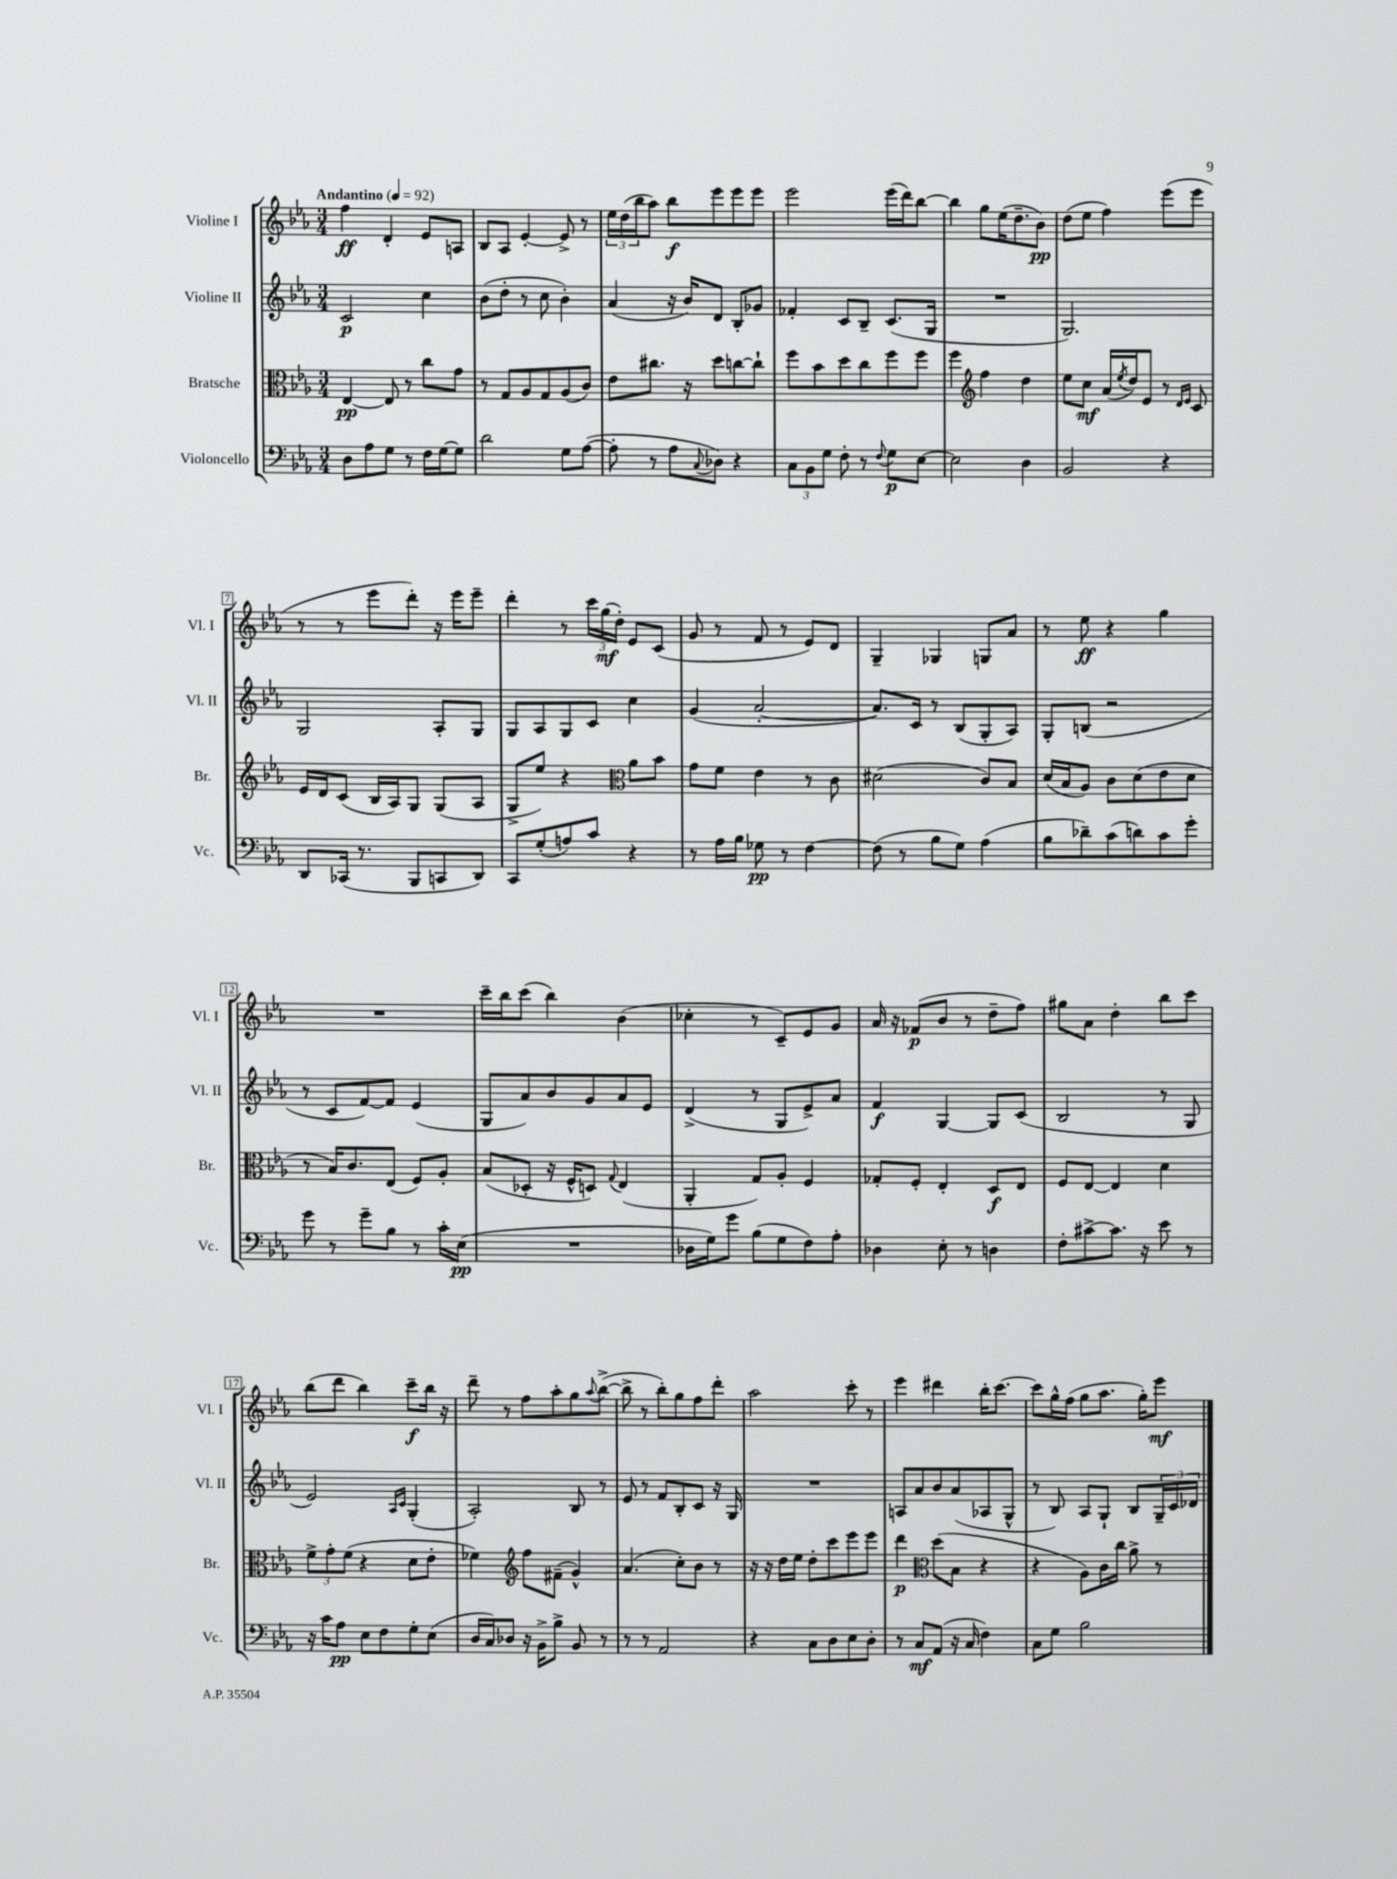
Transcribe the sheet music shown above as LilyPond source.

<<
\new StaffGroup <<
\new Staff = "s0" \with { instrumentName = "Violine I" shortInstrumentName = "Vl. I" } {
    \clef treble \key ees \major \numericTimeSignature \time 3/4 \tempo "Andantino" 4 = 92
    f''4\ff d'4-. ees'8 a8 |
    bes8 aes8 ees'4~-. ees'8-> r8 |
    \tuplet 3/2 { ees''16 d''16( bes''16 } aes''8) bes''8\f ees'''8 ees'''8 ees'''8 |
    ees'''2 ees'''16( d'''16) bes''8~ |
    bes''4 g''8 ees''16( d''8.-- bes'8\pp) |
    d''8( ees''8 f''4) ees'''8( ees'''8 |
    r8 r8 ees'''8 d'''8-.) r16 ees'''16 ees'''8-- |
    d'''4-. r8 \tuplet 3/2 { c'''16 g''16\mf( d''16-.) } ees'8 c'8( |
    g'8 r8 f'8 r8 ees'8) d'8 |
    g4-- ges4 g8 aes'8 |
    r8 ees''8\ff r4 g''4 |
    R2. |
    c'''16-- bes''16 c'''8( bes''4) bes'4( |
    ces''4-. r8 c'8--) ees'8 g'8 |
    aes'16 r16 fes'8\p( bes'8 r8 d''8-- f''8) |
    gis''8 aes'8 d''4-. bes''8 c'''8 |
    bes''8( d'''8 bes''4) c'''8--\f bes''16 r16 |
    d'''8-- r8 f''8 aes''8-. g''8 \appoggiatura { aes''8 } bes''8~->( |
    bes''8-> r8 bes''8-.) g''8 f''8 d'''8-. |
    aes''2 c'''8-. r8 |
    ees'''4 dis'''4 bes''16-. c'''8.~ |
    c'''8 g''16-^ f''16( g''8 aes''8. g''16-.) ees'''8\mf \bar "|." |
}
\new Staff = "s1" \with { instrumentName = "Violine II" shortInstrumentName = "Vl. II" } {
    \clef treble \key ees \major \numericTimeSignature \time 3/4
    c'2\p c''4 |
    bes'8( d''8-. r8 c''8 bes'4-.) |
    aes'4( r16 bes'16) d'8 bes8-. ges'8 |
    fes'4-. c'8 bes8-- c'8.( g16 |
    R2. |
    g2.) |
    g2 aes8-. g8 |
    g8 aes8 g8 c'8 c''4 |
    g'4( aes'2~-. |
    aes'8.) c'16 r8 bes8( g8-. aes8) |
    g8-. b8( r2 |
    r8 c'8 f'8~) f'8 ees'4( |
    g8 aes'8) bes'8 g'8 aes'8 ees'8 |
    d'4->( r8 g8 ees'8->) aes'8 |
    f'4\f g4~ g8 c'8( |
    bes2 r8 g8 |
    ees'2) \grace { aes16 c'16 } g4-.( |
    aes2-.) bes8 r8 |
    ees'8 r8 f'8 bes8-. c'8 r16 g16 |
    R2. |
    a8 aes'8 bes'8 aes'8( aes8 g8-^ |
    r8 bes8) aes8 g8-! bes8 \tuplet 3/2 { g16-- c'16 des'16 } \bar "|." |
}
\new Staff = "s2" \with { instrumentName = "Bratsche" shortInstrumentName = "Br." } {
    \clef alto \key ees \major \numericTimeSignature \time 3/4
    ees4~\pp ees8 r8 c''8 g'8 |
    r8 g8 aes8 g8 aes8( c'8) |
    ees'8 cis''8. r16 d''8 c''8~ c''8-! |
    f''8 bes'8 d''8 c''8 f''8 f''8 |
    f''4 \clef treble f''4 d''4 |
    ees''8 c''8\mf aes'16( \acciaccatura { ees''8 } d''16) ees'8 r8 \grace { d'16 ees'16 } c'8 |
    ees'16 d'16 c'8( bes16 aes16) g8 g8( aes8 |
    g8-> ees''8) r4 \clef alto aes'8 bes'8 |
    g'8 f'8 ees'4 r8 c'8 |
    dis'2( c'8) bes8 |
    d'16( bes16 aes8) c'8 d'8( ees'8 d'8 |
    r8 bes16) c'8. ees8( f8) aes8-. |
    bes8( des8-. r16 f16-^ d8) \appoggiatura { g8 } ees4( |
    aes,4-. g8) aes8-. f4 |
    ges8-. f8-. ees4-. d8\f ees8 |
    f8 ees8~ ees4 d'4 |
    \tuplet 3/2 { f'8-> g'8-. f'8( } r4 d'8 ees'8-. |
    fes'4) \clef treble f''8 fis'8--( g'4-^) |
    aes'4.( c''8-.) bes'8 r8 |
    r16 r16 d''16 ees''16 d''8-. c'''8 ees'''8 ees'''8 |
    d'''4\p \clef alto d''8( bes8 r4 |
    r4 aes8) c'16 c''16 aes'8-> r8 \bar "|." |
}
\new Staff = "s3" \with { instrumentName = "Violoncello" shortInstrumentName = "Vc." } {
    \clef bass \key ees \major \numericTimeSignature \time 3/4
    d8 aes8 g8 r8 f16 g16~ g8 |
    d'2 g8 aes8~( |
    aes8-. r8 aes8 \appoggiatura { c8 } des8) r4 |
    \tuplet 3/2 { c8 bes,8 g8 } f8-. r8 \appoggiatura { f8 } g8\p ees8~ |
    ees2 d4 |
    bes,2 r4 |
    d,8 ces,16( r8. bes,,8 c,8 d,8) |
    c,8 g8-.( a8) c'8 r4 |
    r8 aes16 bes16 ges8\pp r8 f4~ |
    f8( r8 bes8 g8) aes4( |
    bes8 des'8--) c'8( d'8) c'8 g'8-. |
    g'8 r8 g'8-- bes8 r8 c'16-. ees16\pp( |
    R2. |
    des16 g16) g'8 bes8( g8 f8) aes8-. |
    des4 ees8-. r8 d4 |
    f8-. cis'8~-> cis'8. r16 ees'8 r8 |
    r16 c'16 aes8\pp ees8 f8 g8-. ees8( |
    d16 c16) des8 r16 bes,16-> bes8-> bes,8 r8 |
    r8 r8 aes,2 |
    r4 c8 d8 ees8 d8-. |
    r8 c8\mf aes,8( r16 c16 f4) |
    c8 g8 bes2 \bar "|." |
}
>>
>>
\layout { \context { \Score \override BarNumber.stencil = #(make-stencil-boxer 0.1 0.3 ly:text-interface::print) } }
